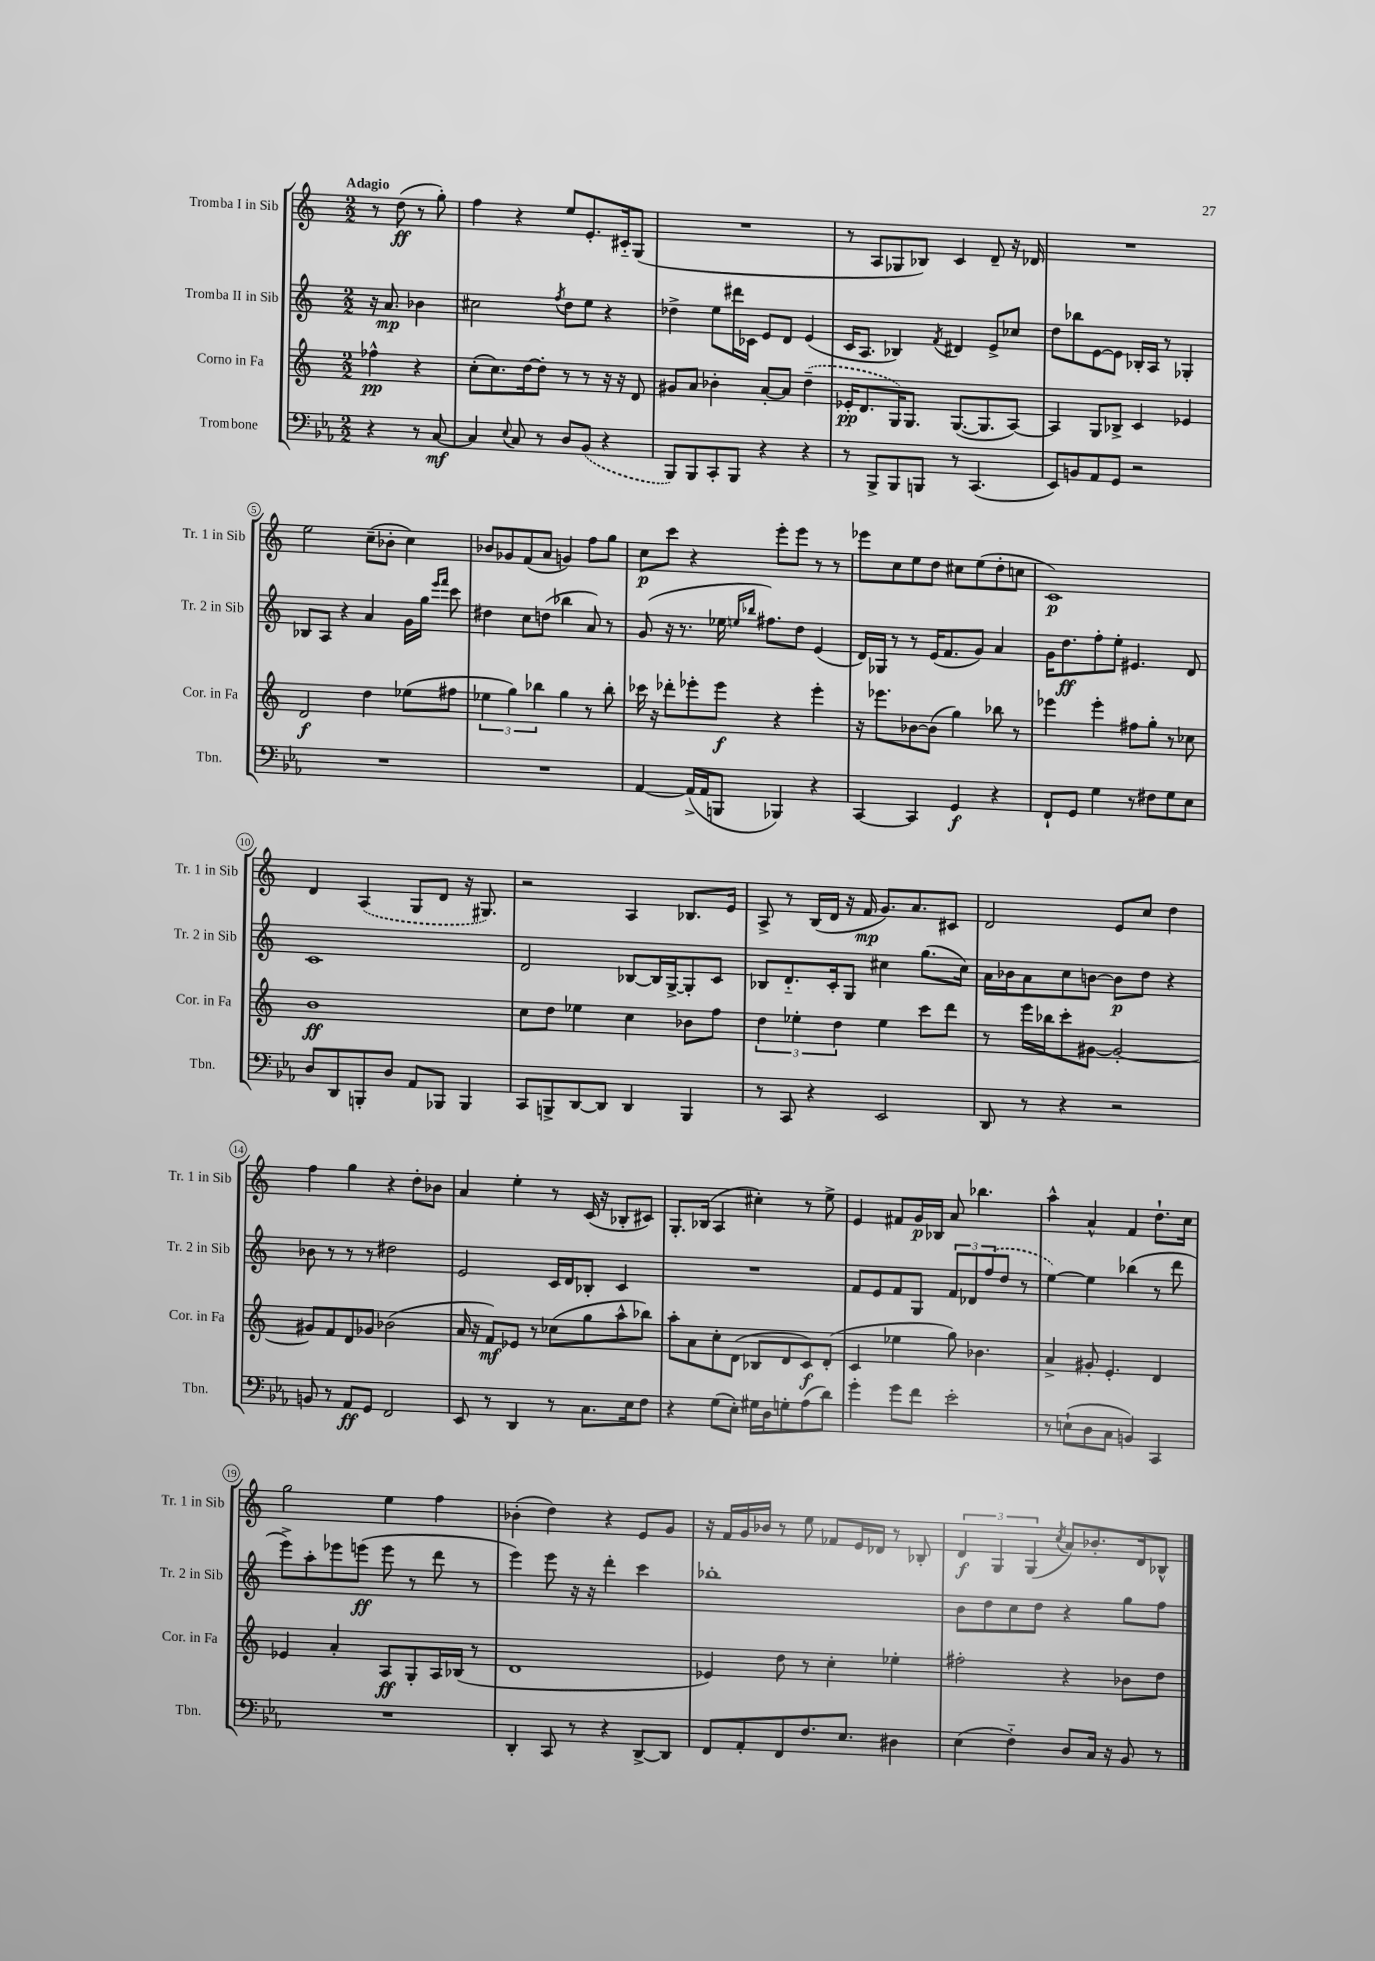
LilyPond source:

<<
\new StaffGroup <<
\new Staff = "s0" \with { instrumentName = "Tromba I in Sib" shortInstrumentName = "Tr. 1 in Sib" } {
    \clef treble \key c \major \numericTimeSignature \time 2/2 \partial 2 \tempo "Adagio"
    r8 d''8\ff( r8 g''8-.) |
    f''4 r4 e''8 e'8.-. cis'16-_ g8( |
    R1 |
    r8 a8 ges8 bes8) c'4 d'8-- r16 des'16 |
    R1 |
    e''2 c''8--( bes'8-. c''4) |
    bes'8 ges'8 f'8( a'8 g'4) f''8 g''8 |
    c''8\p c'''8 r4 e'''8-. e'''8 r8 r8 |
    ees'''8 c''8 e''8 d''8 cis''8 e''8( d''8-. c''8 |
    c'1\p) |
    d'4 \once \slurDashed a4( g8 d'8 r16 gis8.) |
    r2 a4 bes8. e'16 |
    a8-> r8 b16( d'16 r16 f'16\mp g'8.) a'8. cis'8 |
    d'2 e'8 c''8 d''4 |
    f''4 g''4 r4 d''8-. bes'8 |
    a'4 e''4-. r8 c'16( r16 bes8-. cis'8) |
    g8.-. bes16( a4 cis''4-.) r8 e''8-> |
    e'4 fis'8 g'16\p bes16 a'8 bes''4. |
    a''4-^ a'4-^ f'4 d''8.-! c''16 |
    g''2 e''4 f''4 |
    bes'4-.( d''4) r4 e'8 g'8 |
    r16 f'16 g'16 bes'16 r8 e''8 fes'8 e'16 des'16 r8 bes8-. |
    \tuplet 3/2 { d'4\f g4 g4( } \acciaccatura { c''8 } a'8) bes'8.-. d'16 bes8-^ \bar "|." |
}
\new Staff = "s1" \with { instrumentName = "Tromba II in Sib" shortInstrumentName = "Tr. 2 in Sib" } {
    \clef treble \key c \major \numericTimeSignature \time 2/2 \partial 2
    r16 a'8.\mp bes'4 |
    cis''2 \acciaccatura { f''8 } d''8 e''8 r4 |
    des''4-> e''8 dis'''16 ces'16 e'8 d'8 e'4( |
    c'16 a8. bes4) \acciaccatura { f'8 } dis'4 e'8-> ces''8 |
    d''8 bes''8 e'8~ e'8 bes16-. a16 r8 ges4-. |
    bes8 a8 r4 a'4 g'16 g''16 \grace { e'''16 f'''16 } c'''8 |
    dis''4 c''8 d''8( bes''4 a'8) r8 |
    g'8( r16 r8. ees''16 \grace { e''16 bes''16 } fis''8.) d''8 e'4( |
    d'16) ges16 r8 r8 e'16( f'8. g'8) a'4 |
    g'16 d''8.\ff f''8-. e''8-. eis'4. d'8 |
    c'1 |
    d'2 bes8~ bes16 g16~-> g8-. c'8 |
    bes8 d'8.-_ c'16-. g8 cis''4 g''8.( cis''16) |
    a'16 bes'16 a'8 c''8 b'8~ b'8\p d''8 r4 |
    bes'8 r8 r8 r8 dis''2 |
    e'2 c'16 d'16 bes8-. c'4 |
    R1 |
    f'8 e'8 f'8 g8 \tuplet 3/2 { f'8 des'8 \once \slurDashed f''8( } d''8 r8 |
    e''4~) e''4 bes''4( r8 d'''8 |
    e'''8->) a''8-. ees'''8 e'''8\ff( e'''8 r8 d'''8 r8 |
    e'''4) e'''8 r16 r16 d'''4-. c'''4 |
    bes''1-. |
    b'8 d''8 c''8 d''8 r4 g''8 f''8 \bar "|." |
}
\new Staff = "s2" \with { instrumentName = "Corno in Fa" shortInstrumentName = "Cor. in Fa" } {
    \clef treble \key c \major \numericTimeSignature \time 2/2 \partial 2
    fes''4-^\pp r4 |
    c''8-.( c''8.) d''16~ d''8-. r8 r8 r16 r16 d'8 |
    gis'8 a'8 bes'4-. a'8~-. a'8 \once \slurDashed d''4--( |
    ees'16-.\pp d'8. g16) g8. g8.~( g8. a8~) |
    a4 g8 bes8-> c'4 ees'4 |
    d'2\f d''4 ees''8( fis''8 |
    \tuplet 3/2 { ees''4 g''4) bes''4 } g''4 r8 bes''8-. |
    ces'''16 r16 des'''8-. ees'''8-. ees'''8\f r4 ees'''4-. |
    r16 ees'''8. bes'8~ bes'8( g''4) bes''8 r8 |
    ees'''4 ees'''4-. fis''8 g''8-. r8 ces''8 |
    b'1\ff |
    c''8 d''8 ees''4 c''4 bes'8 f''8 |
    \tuplet 3/2 { d''4 ees''4-. d''4 } ees''4 c'''8 d'''8 |
    r8 e'''16 bes''16 c'''8-. gis'8~ gis'2~-. |
    gis'8 f'8 d'8 ges'8 bes'2( |
    a'16 r16 f'8\mf) ees'8 r8 ces''8( g''8 a''8-^ bes''8) |
    a''8-. a'8 c''8-. d'8( bes8 d'8 c'8\f) d'8-.( |
    c'4 ees''4 g''8) bes'4. |
    a'4-> gis'8-. e'4.-. d'4 |
    ees'4 a'4-. a8\ff g8-. a16 bes16( r8 |
    d'1 |
    ees'4) d''8 r8 c''4-. ees''4-. |
    fis''2-. r4 bes'8 d''8 \bar "|." |
}
\new Staff = "s3" \with { instrumentName = "Trombone" shortInstrumentName = "Tbn." } {
    \clef bass \key ees \major \numericTimeSignature \time 2/2 \partial 2
    r4 r8 c8~\mf |
    c4 \appoggiatura { ees8 } c8 r8 d8 \once \slurDashed bes,8( r4 |
    bes,,8) bes,,8 c,8-. bes,,8 r4 r4 |
    r8 bes,,8-> bes,,8 b,,8 r8 c,4.( |
    ees,8) b,8 aes,8 g,8 r2 |
    R1 |
    R1 |
    aes,4~ aes,16->( aes,16 b,,8 bes,,4) r4 |
    c,4~ c,4 g,4\f r4 |
    f,8-! g,8 g4 r8 fis8 g8 ees8 |
    d8 d,8 b,,8-. d8 aes,8 bes,,8 bes,,4 |
    c,8 b,,8-> d,8~ d,8 d,4 b,,4 |
    r8 c,8 r4 ees,2 |
    d,8 r8 r4 r2 |
    b,8 r8 aes,8\ff g,8 f,2 |
    ees,8 r8 d,4 r8 c8. ees16 f8 |
    r4 g8( ees8-.) gis16 d16 g8-. aes8( d'8) |
    g'4-. g'8 f'8 ees'2-. |
    r8 e8-!( d8 c8 b,4) c,4 |
    R1 |
    d,4-. c,8 r8 r4 d,8~-> d,8 |
    f,8 aes,8-. f,8 f8. ees8. dis4 |
    ees4( f4-_) d8 c16 r16 bes,8 r8 \bar "|." |
}
>>
>>
\layout { \context { \Score \override BarNumber.stencil = #(make-stencil-circler 0.1 0.3 ly:text-interface::print) } }
